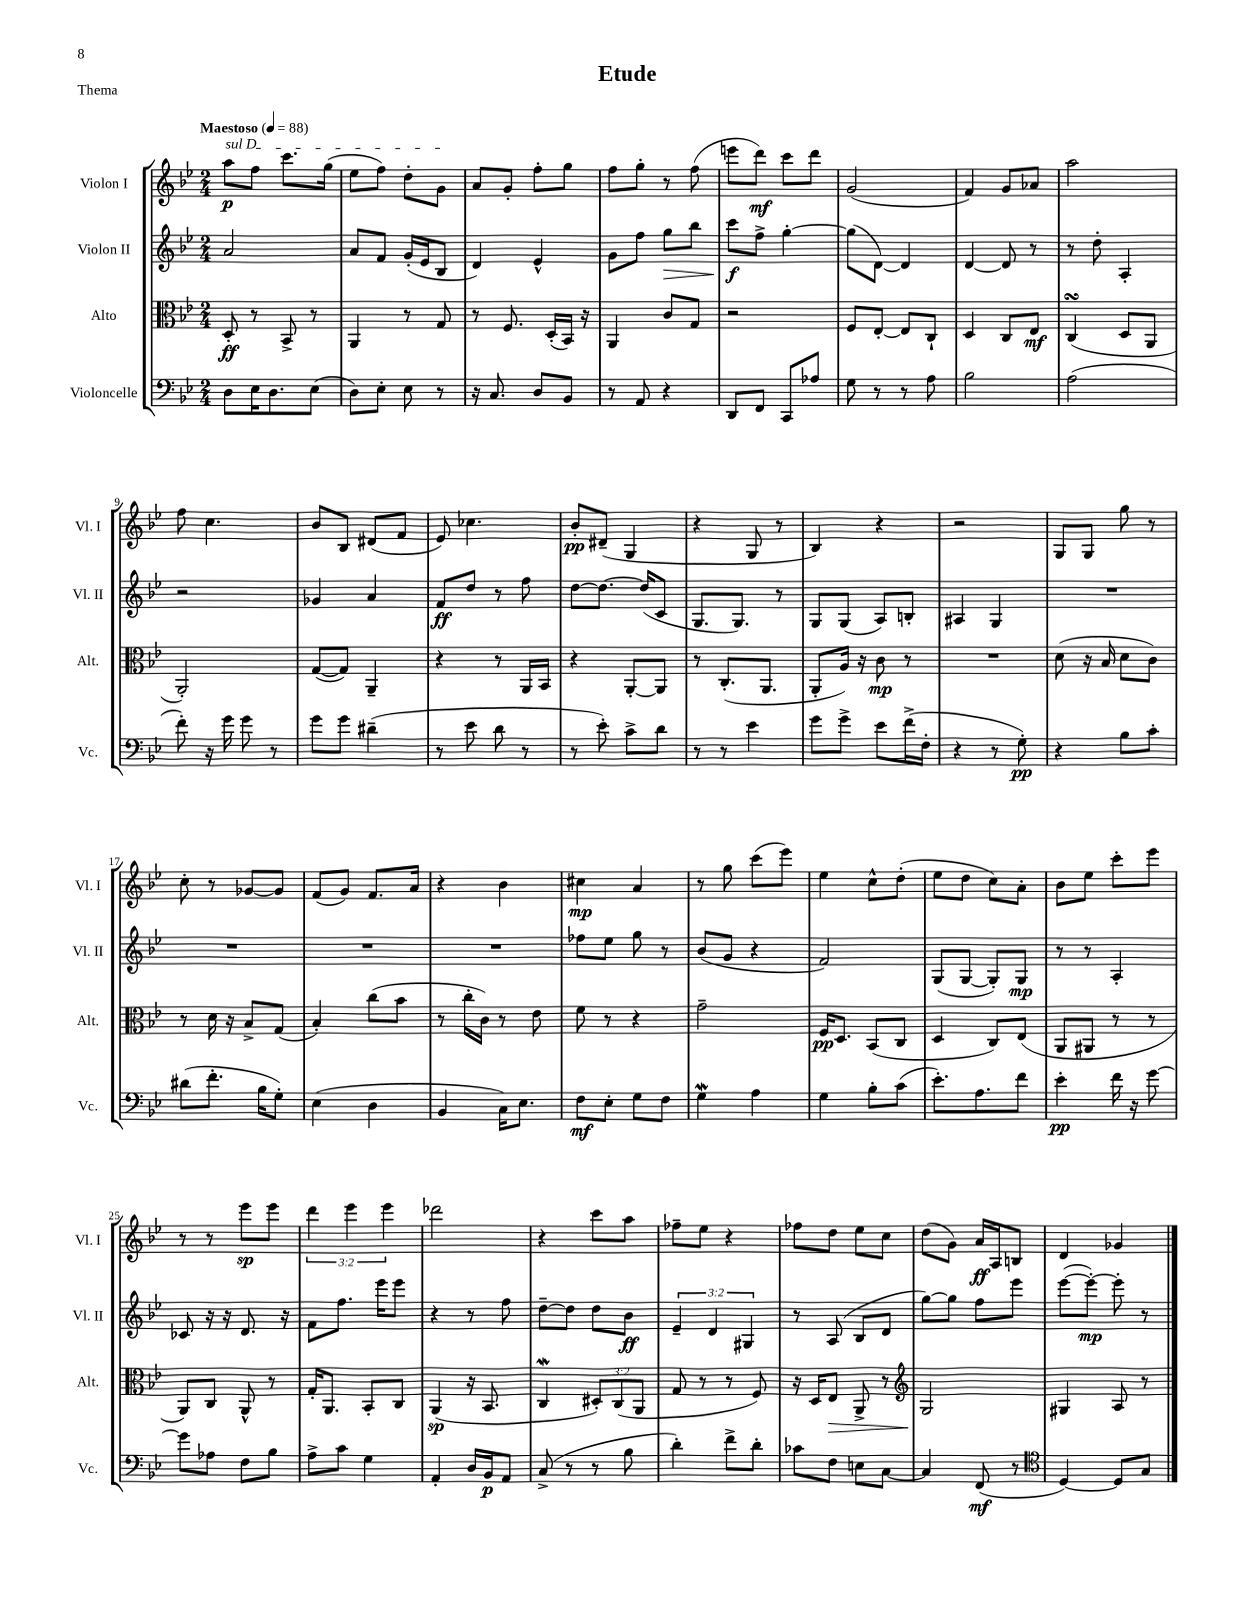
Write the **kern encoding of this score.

**kern	**kern	**kern	**kern
*staff4	*staff3	*staff2	*staff1
*clefF4	*clefC3	*clefG2	*clefG2
*k[b-e-]	*k[b-e-]	*k[b-e-]	*k[b-e-]
*M2/4	*M2/4	*M2/4	*M2/4
*MM88	*MM88	*MM88	*MM88
8D	8D'	2a	8aa
16E-	8r	.	8ff
8.D	.	.	.
.	8BB-^	.	8.ccc
(8E-	8r	.	.
.	.	.	(16gg
=	=	=	=
8D)	4AA	8a	8ee-
8E-'	.	8f	8ff)
8E-	8r	(16g'	8dd'
.	.	16e-	.
8r	8G	8B-	8g
=	=	=	=
16r	8r	4d)	8a
8.C	.	.	.
.	8.F	.	8g'
8D	.	4e-^^	8ff'
.	(16D'	.	.
8BB-	16BB-)	.	8gg
.	16r	.	.
=	=	=	=
8r	4AA	8g	8ff
8AA	.	8ff	8gg'
4r	8c	8gg	8r
.	8G	8bb-	(8ff
=	=	=	=
8DD	2r	8ccc	8eee
8FF	.	8ff^	8ddd)
8CC	.	[4gg'	8ccc
8A-	.	.	8ddd
=	=	=	=
8G	8F	(8gg]	(2g
8r	[8E-'	[8d)	.
8r	8E-]	4d]	.
8A	8C`	.	.
=	=	=	=
2B-	4D	[4d	4f)
.	8C	8d]	8g
.	8E-	8r	8a-
=	=	=	=
(2A	(4C	8r	2aa
.	.	8dd'	.
.	8D	4A'	.
.	8AA	.	.
=	=	=	=
8f')	2AA')	2r	8ff
16r	.	.	4.cc
16g	.	.	.
8g	.	.	.
8r	.	.	.
=	=	=	=
8g	([8G	4g-	8b-
8g	8G])	.	8B-
(4d#~	4AA~	4a	(8d#
.	.	.	8f
=	=	=	=
8r	4r	8f	8e-)
8e-	.	8dd	4.cc-
8d	8r	8r	.
8r	16AA	8ff	.
.	16BB-	.	.
=	=	=	=
8r	4r	[8dd	8b-'
8e-')	.	8.dd_	(8d#~
8c^	[8AA'	.	4G
.	.	(16dd]	.
8d	8AA]	8c	.
=	=	=	=
8r	8r	8.G	4r
8r	(8.C'	.	.
.	.	8.G)	.
4e-	.	.	8G
.	8.AA	.	.
.	.	8r	8r
=	=	=	=
8g	8AA'	8G	4B-)
8g^	16A)	(8G	.
.	16r	.	.
8e-	8c	8A)	4r
(16f^	8r	8B'	.
16F'	.	.	.
=	=	=	=
4r	2r	4A#	2r
8r	.	4G	.
8G')	.	.	.
=	=	=	=
4r	(8d	2r	8G
.	16r	.	8G
.	16B-	.	.
8B-	8d	.	8gg
8c'	8c)	.	8r
=	=	=	=
(8d#	8r	2r	8cc'
8.f'	16d	.	8r
.	16r	.	.
.	8B-^	.	[8g-
16B-	.	.	.
8G')	(8G	.	8g-]
=	=	=	=
(4E-	4B-')	2r	(8f
.	.	.	8g)
4D	(8cc	.	8.f
.	8b-	.	.
.	.	.	16a
=	=	=	=
4BB-	8r	2r	4r
.	16cc'	.	.
.	16c)	.	.
16C)	8r	.	4b-
8.E-	.	.	.
.	8e-	.	.
=	=	=	=
8F	8f	8ff-	4cc#
8E-'	8r	8ee-	.
8G	4r	8gg	4a
8F	.	8r	.
=	=	=	=
4G	2g~	(8b-	8r
.	.	8g	8gg
4A	.	4r	(8ccc
.	.	.	8eee-)
=	=	=	=
4G	16F	2f)	4ee-
.	8.D	.	.
8B-'	(8BB-	.	8cc^^
(8c	8C	.	(8dd'
=	=	=	=
8.e-')	4D	(8G	8ee-
.	.	[8G	8dd
8.A	.	.	.
.	8C)	8G'])	8cc)
8f	(8E-	8G	8a'
=	=	=	=
4e-'	8AA	8r	8b-
.	8AA#	8r	8ee-
16f	8r	4A'	8ccc'
16r	.	.	.
[8g	8r	.	8eee-
=	=	=	=
8g]	8AA)	8c-	8r
8A-	8C	16r	8r
.	.	16r	.
8F	8AA^^	8.d	8eee-
8B-	8r	.	8eee-
.	.	16r	.
=	=	=	=
8A^	16G'	8f	6ddd
.	8.AA	.	.
8c	.	8.ff	.
.	.	.	6eee-
4G	8BB-'	.	.
.	.	16eee-	.
.	.	.	6eee-
.	8C	8eee-	.
=	=	=	=
4AA'	(4AA	4r	2ddd-
16D	16r	8r	.
16BB-	8.BB-	.	.
8AA	.	8ff	.
=	=	=	=
(8C^	4C	[8dd~	4r
8r	.	8dd]	.
8r	12D#')	8dd	8ccc
.	(12C	.	.
8B-	.	8b-	8aa
.	12AA	.	.
=	=	=	=
4d')	8G	6e-~	8ff-~
.	8r	.	8ee-
.	.	6d	.
8f^	8r	.	4r
.	.	6G#	.
8d'	8F)	.	.
=	=	=	=
8c-	16r	8r	8ff-
.	16D	.	.
8F	8E-	(8A	8dd
8E	8AA^	8B-	8ee-
[8C	8r	8d	8cc
=	=	=	=
*	*clefG2	*	*
4C]	2G	[8gg)	(8dd
.	.	8gg]	8g)
(8FF	.	8ff	16a
.	.	.	16A
8r	.	8eee-	8B
=	=	=	=
*clefC4	*	*	*
[4D)	4G#	([8eee-	4d
.	.	8eee-'_)	.
8D]	8A	8eee-']	4g-
8G	8r	8r	.
==	==	==	==
*-	*-	*-	*-
